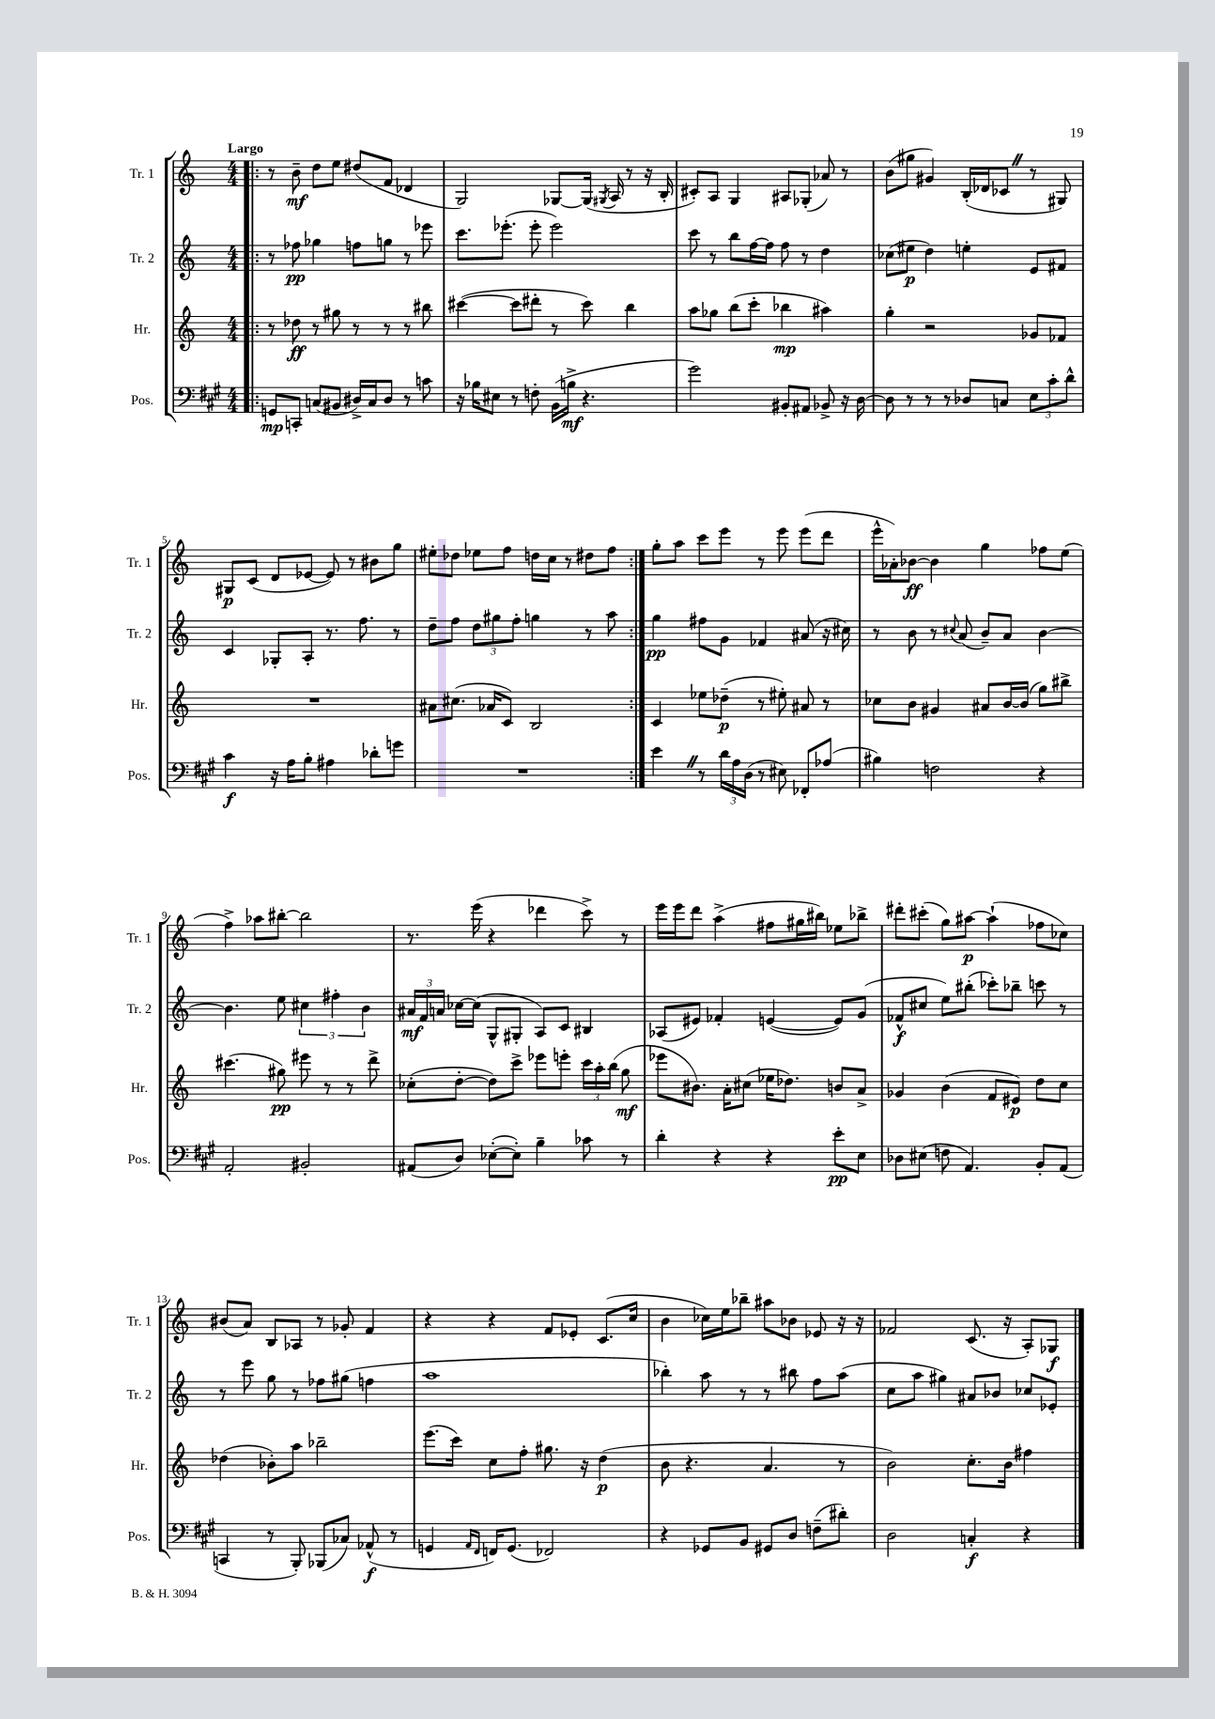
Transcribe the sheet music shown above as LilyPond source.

<<
\new StaffGroup <<
\new Staff = "s0" \with { instrumentName = "Tr. 1" shortInstrumentName = "Tr. 1" } {
    \clef treble \key c \major \numericTimeSignature \time 4/4 \tempo "Largo"
    \autoBeamOff \repeat volta 2 { \bar ".|:" r8 b'8--\mf d''8[ e''8] dis''8[( f'8] des'4 |
    g2) ges8[~ ges16]( \acciaccatura { gis8 } a16 r8 r16 b16-. |
    cis'8[-.) a8] g4 ais8[ ges8]-.( aes'8) r8 |
    b'8[( gis''8] gis'4) b16[-.( des'16 ces'8] \once \override BreathingSign.text = \markup { \musicglyph "scripts.caesura.straight" } \breathe r8 gis8) |
    gis8[\p c'8]( d'8[ ees'8]~ ees'8) r8 bis'8[ g''8] |
    eis''8[-. des''8] ees''8[ f''8] d''16[ c''16] r8 dis''8[ f''8] | }
    g''8[-. a''8] c'''8[ e'''8] r8 e'''8 e'''8[( d'''8] |
    e'''16[-^ aes'16-.) bes'8]~\ff bes'4 g''4 fes''8[ e''8]( |
    f''4->) aes''8[ bis''8]~-. bis''2 |
    r8. e'''16( r4 des'''4 c'''8->) r8 |
    e'''16[ e'''16 d'''8] a''4->( fis''8[ gis''16 bis''16]) ees''8[ bes''8]-> |
    dis'''8[-. cis'''8]-.( g''8[) ais''8]~\p ais''4-!( fes''8[ ces''8]) |
    bis'8[( a'8]) b8[ aes8] r8 ges'8-. f'4 |
    r4 r4 f'8[ ees'8]-. c'8.[( c''16] |
    b'4 ces''16[) e''16 bes''8]-- ais''8[ bes'8] ees'8 r16 r16 |
    fes'2 c'8.( r16 a8[-.) ges8]\f \bar "|." |
}
\new Staff = "s1" \with { instrumentName = "Tr. 2" shortInstrumentName = "Tr. 2" } {
    \clef treble \key c \major \numericTimeSignature \time 4/4
    \autoBeamOff \repeat volta 2 { \bar ".|:" r8 fes''8\pp ges''4 f''8[ g''8] r8 ees'''8 |
    c'''8.[ ees'''8.]-.( ees'''8-. ees'''2) |
    c'''8 r8 b''8[ f''16~ f''16] f''8 r8 d''4 |
    ces''8[( eis''8]\p d''4) e''4-. e'8[ fis'8] |
    c'4 ges8[-. a8]-. r8. f''8. r8 |
    d''8[-- f''8] \tuplet 3/2 { d''8[ gis''8 f''8]-. } g''4 r8 a''8 | }
    g''4\pp fis''8[ g'8] fes'4 ais'8( r16 cis''16) |
    r8 b'8 r8 \appoggiatura { cis''8 } a'8( b'8[--) a'8] b'4~ |
    b'4. e''8 \tuplet 3/2 { cis''4 fis''4-. b'4 } |
    \tuplet 3/2 { ais'16[\mf f'16 a'16] } ces''16[~ ces''16]( g8[-^ gis8]-. a8[) c'8] bis4 |
    aes8[( eis'8]) fes'4-. e'4~( e'8[) g'8]( |
    fes'8[-^\f cis''8] e''8[) bis''8]-.( ces'''8[-.) bes''8]-- c'''8 r8 |
    r8 e'''8 g''8 r8 fes''8[ gis''8]( f''4 |
    a''1 |
    bes''4-.) a''8 r8 r8 bis''8 f''8[ a''8]( |
    c''8[ a''8] gis''4) ais'8[ bes'8] ces''8[ ees'8]-. \bar "|." |
}
\new Staff = "s2" \with { instrumentName = "Hr." shortInstrumentName = "Hr." } {
    \clef treble \key c \major \numericTimeSignature \time 4/4
    \autoBeamOff \repeat volta 2 { \bar ".|:" r8 des''8\ff r8 gis''8 r8 r8 r8 bis''8 |
    cis'''4~( cis'''8[ dis'''8]-. r8 cis'''8) b''4 |
    a''8[ ges''8] b''8[( c'''8]-. bes''4\mp ais''4) |
    g''4-. r2 ges'8[ fes'8] |
    R1 |
    ais'8[ cis''8.]( aes'16[ c'8]) b2 | }
    c'4 ees''8[ des''8]--\p( r8 eis''8-.) ais'8 r8 |
    ces''8[ b'8] gis'4 ais'8[ b'16~ b'16]( g''8[) bis''8]-> |
    cis'''4.( gis''8\pp) eis'''8 r8 r8 d'''8-> |
    ces''8[-.( d''8]~-. d''8[) c'''8]-> ees'''8[ e'''8]-. \tuplet 3/2 { c'''16[ a''16-. b''16]( } g''8\mf |
    ees'''8[ bis'8.]) a'16[-. cis''8]( ees''16[ des''8.]) b'8[ a'8]-> |
    ges'4 b'4( f'8[ eis'8]\p) d''8[ c''8] |
    des''4( bes'8[-.) a''8] bes''2-- |
    e'''8.[( c'''16]) c''8[ f''8]-. gis''8. r16 d''4\p( |
    b'8 r4. a'4. r8 |
    b'2) c''8.[-. b'16] fis''4 \bar "|." |
}
\new Staff = "s3" \with { instrumentName = "Pos." shortInstrumentName = "Pos." } {
    \clef bass \key a \major \numericTimeSignature \time 4/4
    \autoBeamOff \repeat volta 2 { \bar ".|:" g,8[\mp c,8]-. c8[( bis,8] dis16[->) c16 dis8] r8 c'8 |
    r16 bes16[ eis8] r8 f8-. b,16[( b16]->\mf r4. |
    gis'2) bis,8[-. ais,8] bes,8-> r16 d16~ |
    d8 r8 r8 r8 des8[ c8] \tuplet 3/2 { e8[ cis'8-. d'8]-^ } |
    cis'4\f r16 a16[ b8]-. ais4 des'8[-. g'8] |
    R1 | }
    e'4 \once \override BreathingSign.text = \markup { \musicglyph "scripts.caesura.straight" } \breathe r8 \tuplet 3/2 { d'16[ a16 d16]( } r8 eis8) fes,8[-. aes8]( |
    bis4) f2 r4 |
    a,2-. bis,2-. |
    ais,8[( d8]) ees8[~-.( ees8]-.) b4-- ces'8 r8 |
    d'4-. r4 r4 e'8[-.\pp e8] |
    des8[ eis8]( f8 a,4.) b,8[-. a,8]( |
    c,4 r8 b,,8-.) bes,,8[( ces8]) aes,8-^\f( r8 |
    g,4 \grace { a,16[ fis,16] } f,16[) g,8.]( fes,2) |
    r4 ges,8[ b,8] gis,8[ d8] f8[--( dis'8]-.) |
    d2 c4-.\f r4 \bar "|." |
}
>>
>>
